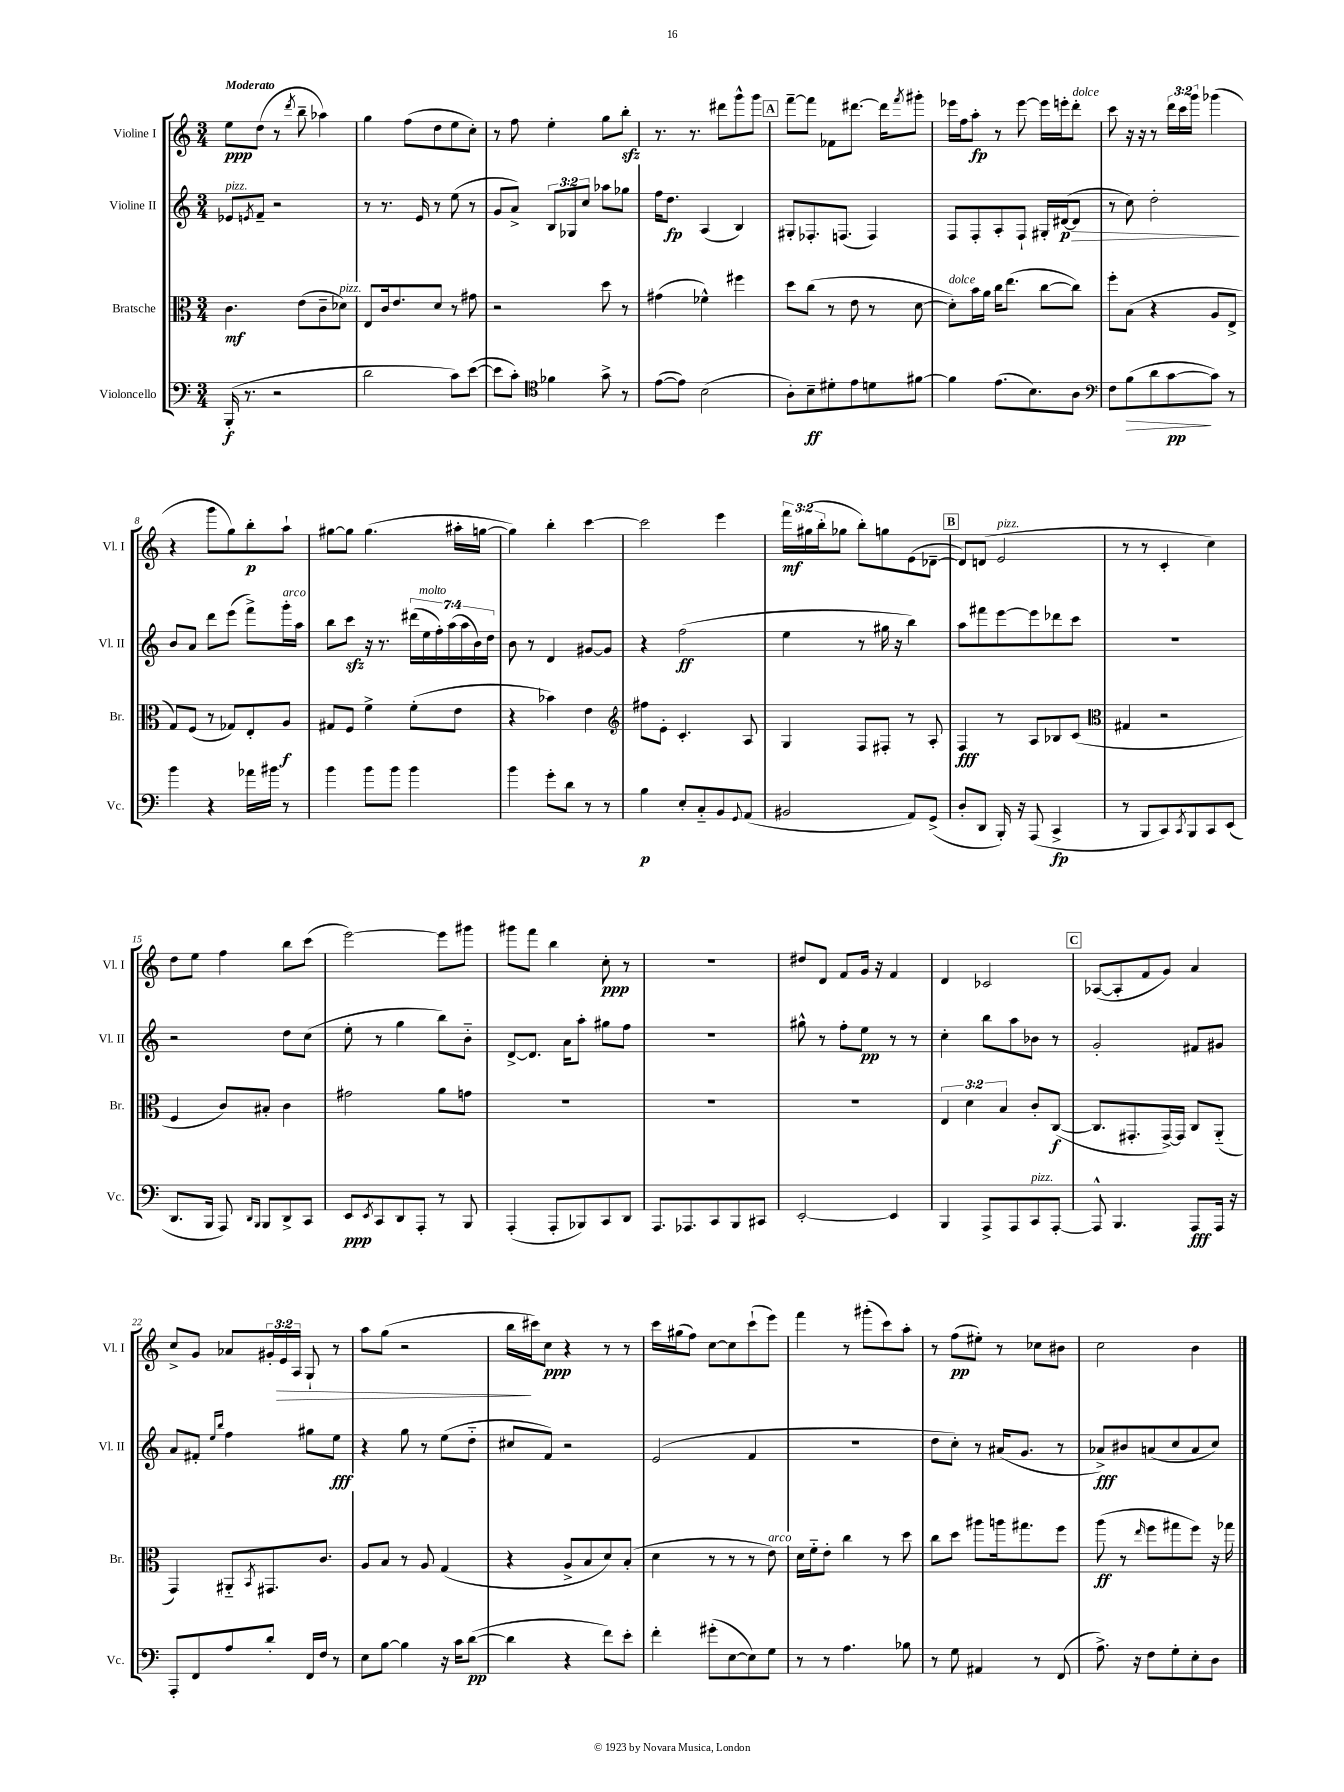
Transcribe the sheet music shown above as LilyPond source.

<<
\new StaffGroup <<
\new Staff = "s0" \with { instrumentName = "Violine I" shortInstrumentName = "Vl. I" } {
    \clef treble \key c \major \numericTimeSignature \time 3/4 \override Staff.TupletNumber.text = #tuplet-number::calc-fraction-text \tempo "Moderato"
    e''8\ppp d''8( r8 \acciaccatura { d'''8 } b''8-- aes''4) |
    g''4 f''8( d''8 e''8 c''8-.) |
    r8 f''8 e''4-. g''8 b''8-.\sfz |
    r8. r8. dis'''8 g'''8-^ g'''8 |
    \mark \markup { \box "A" } f'''8~-- f'''8 fes'8 dis'''8.~ dis'''16 \acciaccatura { f'''8 } gis'''8-. |
    ees'''16 f''16 a''8-.\fp r8 ees'''8~ ees'''16 e'''16-. d'''8-.^\markup { \italic "dolce" } |
    c'''8 r16 r16 r8 \tuplet 3/2 { d'''16 c'''16 g'''16 } ges'''4( |
    r4 g'''8 g''8) b''8-.\p a''8-! |
    gis''8~ gis''8 gis''4.( ais''16-. g''16~ |
    g''4) b''4-. c'''4~ |
    c'''2 e'''4 |
    \tuplet 3/2 { f'''16\mf gis''16( b''16-. } ges''8 b''8-.) g''8 e'8( des'8~-- |
    \mark \markup { \box "B" } des'8) d'8( e'2^\markup { \italic "pizz." } |
    r8 r8 c'4-. c''4) |
    d''8 e''8 f''4 b''8 c'''8( |
    e'''2~) e'''8 gis'''8 |
    gis'''8 f'''8 b''4 c''8-.\ppp r8 |
    R2. |
    dis''8 d'8 f'8 g'16 r16 f'4 |
    d'4 ces'2 |
    \mark \markup { \box "C" } aes8~( aes8-. f'8 g'8) a'4 |
    c''8-> g'8 aes'8 \tuplet 3/2 { gis'16-. e'16\> a16 } g8-! r8 |
    a''8 g''8( r2 |
    b''16\! cis'''16) c''8\ppp r4 r8 r8 |
    c'''16 gis''16( f''8) c''8~ c''8 c'''8-!( e'''8) |
    f'''4 r8 gis'''8-.( c'''8) a''8-. |
    r8 f''8\pp( eis''8-.) r8 ces''8 bis'8 |
    c''2 b'4 \bar "|." |
}
\new Staff = "s1" \with { instrumentName = "Violine II" shortInstrumentName = "Vl. II" } {
    \clef treble \key c \major \numericTimeSignature \time 3/4 \override Staff.TupletNumber.text = #tuplet-number::calc-fraction-text
    ees'8^\markup { \italic "pizz." } \acciaccatura { e'8 } f'8-- r2 |
    r8 r8. e'16 r8 e''8( r8 |
    g'8 a'8->) \tuplet 3/2 { b8 ges8 c''8 } aes''8 ges''8 |
    f''16 d''8.\fp a4( b4) |
    \mark \markup { \box "A" } gis8-. fes8.-. f8.( f4) |
    f8 f8-. a8-. f8-! gis16-. dis'16~\p\>( dis'8 |
    r8 c''8) d''2-.\! |
    b'8 a'8 d'''8 e'''8( f'''8->) g'''16-.^\markup { \italic "arco" } a''16 |
    b''8 c'''8\sfz r16 r8. \tuplet 7/4 { dis'''16( e''16^\markup { \italic "molto" } f''16-.) a''16( a''16 b'16) d''16 } |
    b'8 r8 d'4 gis'8~ gis'8 |
    r4 f''2\ff( |
    e''4 r8 gis''16 r16 b''4) |
    \mark \markup { \box "B" } a''8 fis'''8 e'''8~ e'''8 des'''8 c'''8 |
    R2. |
    r2 d''8 c''8( |
    e''8-. r8 g''4 b''8) b'8-_ |
    d'8~-> d'8. a'16 a''8-. gis''8 f''8 |
    R2. |
    gis''8-^ r8 f''8-. e''8\pp r8 r8 |
    c''4-. b''8 a''8 bes'8 r8 |
    \mark \markup { \box "C" } g'2-. fis'8 gis'8 |
    a'8 fis'8-. \grace { e''16 b''16 } f''4 gis''8 e''8\fff |
    r4 g''8 r8 e''8( d''8-_ |
    cis''8 f'8) r2 |
    e'2( f'4 |
    R2. |
    d''8 c''8-.) r8 ais'16( g'8. r8 |
    aes'8->\fff) bis'8 a'8( c''8 a'8 c''8) \bar "|." |
}
\new Staff = "s2" \with { instrumentName = "Bratsche" shortInstrumentName = "Br." } {
    \clef alto \key c \major \numericTimeSignature \time 3/4 \override Staff.TupletNumber.text = #tuplet-number::calc-fraction-text
    c'4.\mf e'8( c'8-- des'8^\markup { \italic "pizz." }) |
    e8 c'16 e'8. d'8 r8 gis'8 |
    r2 d''8 r8 |
    gis'4( fes'4-^) fis''4 |
    \mark \markup { \box "A" } d''8 c''8( r8 e'8 r8 d'8~ |
    d'8-.^\markup { \italic "dolce" }) b'16 a'16 c''16 e''8.( c''8~ c''8) |
    f''8-. b8( r4 a8 e8-> |
    g8) f8( r8 ges8) e8-. a8\f |
    gis8 f8 f'4-> f'8-.( e'8 |
    r4 bes'4) e'4 |
    \clef treble fis''8 e'8-. c'4.-. a8 |
    g4 f8 fis8-. r8 a8-. |
    \mark \markup { \box "B" } f4\fff r8 a8 bes8 c'8( |
    \clef alto gis4 r2 |
    f4 c'8) bis8-. c'4 |
    gis'2 a'8 g'8 |
    R2. |
    R2. |
    R2. |
    \tuplet 3/2 { e4 d'4 b4 } c'8-. c8~\f( |
    \mark \markup { \box "C" } c8. gis,8.-. gis,16~->) gis,16 c8 a,8-_( |
    g,4) ais,8-_ \acciaccatura { b,8 } gis,8. c'8. |
    a8 b8 r8 a8 g4( |
    r4 a8-> b8 d'8) b8-.( |
    d'4 r8 r8 r8 e'8^\markup { \italic "arco" }) |
    d'16 f'16-_ e'8-. c''4 r8 d''8 |
    c''8 d''8 ais''8 a''16 gis''8. f''8 |
    a''8\ff( r8 \grace { e''16 } f''8 gis''8 f''8) r16 ges''16 \bar "|." |
}
\new Staff = "s3" \with { instrumentName = "Violoncello" shortInstrumentName = "Vc." } {
    \clef bass \key c \major \numericTimeSignature \time 3/4
    b,,16-.\f( r8. r2 |
    d'2 c'8) e'8~( |
    e'8 c'8-.) \clef tenor fes'4 g'8-> r8 |
    e'8~( e'8) b2( |
    \mark \markup { \box "A" } a8-.) b8--\ff dis'8-. e'8 d'8 fis'8~ |
    fis'4 e'8.( b8.) a8 |
    \clef bass f8 b8\>( d'8 c'8~\pp\! c'8) r8 |
    b'4 r4 aes'16 bis'16 r8 |
    b'4 b'8 b'8 b'4 |
    b'4 g'8-. d'8 r8 r8 |
    b4\p e8-. c8-_ b,8 \appoggiatura { g,8 } a,8( |
    bis,2 a,8) g,8->( |
    \mark \markup { \box "B" } d8-. d,8 b,,16-.) r16 a,,8( c,4->\fp |
    r8 b,,8 c,8) \acciaccatura { c,8 } b,,8 c,8 e,8( |
    d,8. b,,16 a,,8) \grace { d,16 b,,16 } b,,8 d,8-> c,8 |
    e,8\ppp \acciaccatura { e,8 } c,8 d,8 a,,8-. r8 b,,8 |
    a,,4-.( a,,8-. bes,,8) c,8 d,8 |
    a,,8. aes,,8. c,8 b,,8 cis,8 |
    e,2~-. e,4 |
    b,,4 a,,8-> a,,8 c,8^\markup { \italic "pizz." } a,,8~-. |
    \mark \markup { \box "C" } a,,8-^ b,,4. a,,8\fff a,,16 r16 |
    a,,8-. f,8 a8 d'8-. f,16 f16 r8 |
    e8 b8~ b4 r16 c'16 d'8~\pp( |
    d'4 r4 f'8) e'8-. |
    f'4-. gis'8-.( e8~ e8) g8 |
    r8 r8 a4. bes8 |
    r8 g8 ais,4 r8 f,8( |
    a8.->) r16 f8 g8-. e8-. d8 \bar "|." |
}
>>
>>
